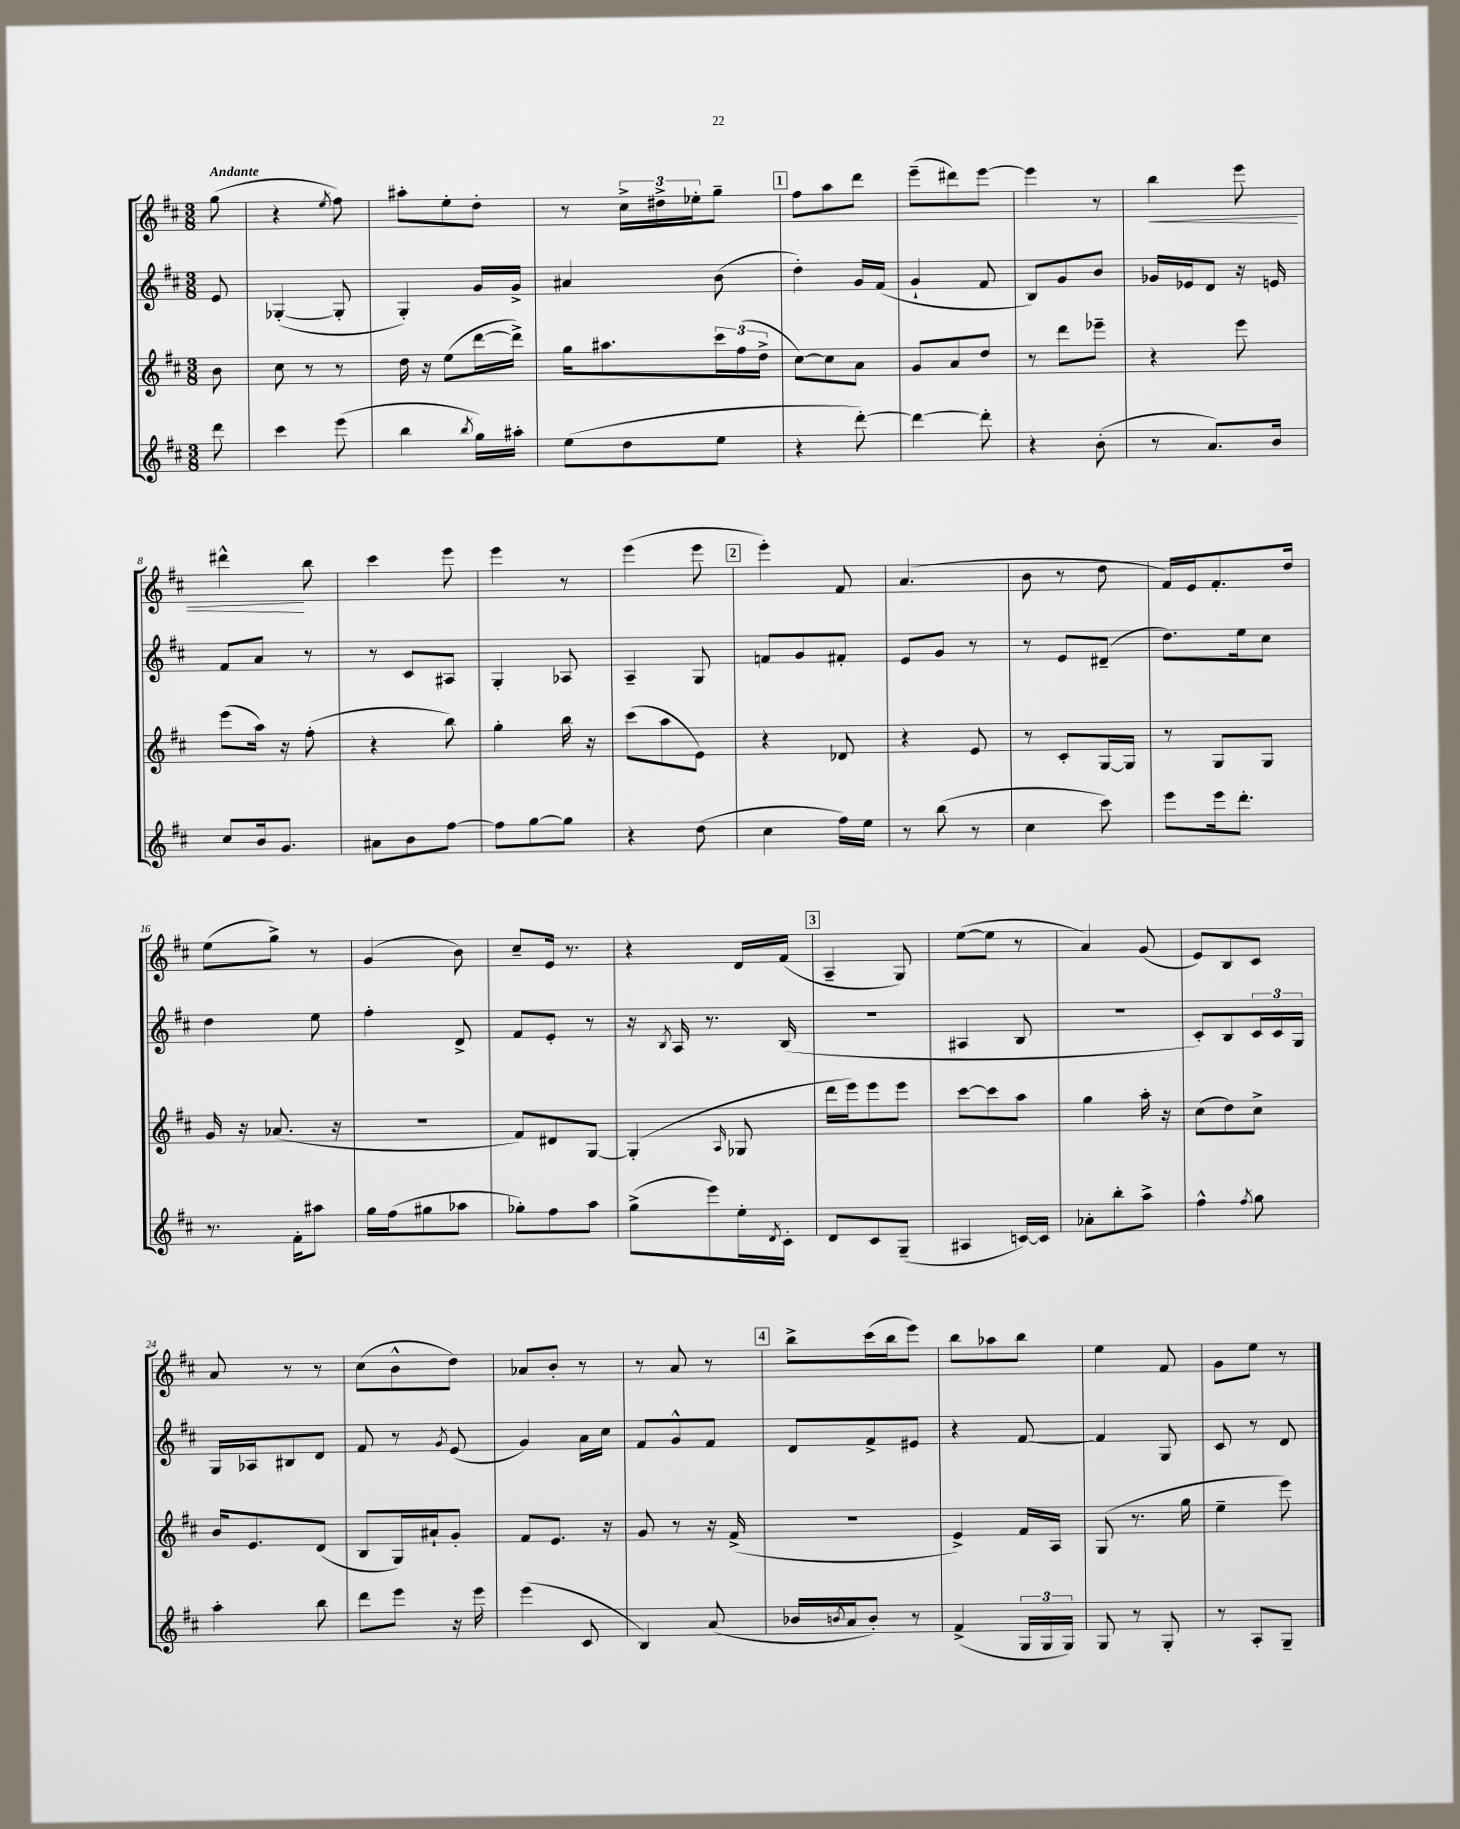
<<
\new StaffGroup <<
\new Staff = "s0" {
    \clef treble \key d \major \numericTimeSignature \time 3/8 \partial 8 \tempo "Andante"
    g''8( |
    r4 \acciaccatura { e''8 } fis''8) |
    ais''8-. e''8-. d''8-. |
    r8 \tuplet 3/2 { cis''16-> dis''16-> ees''16-. } g''8-- |
    \mark \markup { \box "1" } fis''8 a''8 d'''8 |
    e'''8--( dis'''8) e'''8~ |
    e'''4 r8 |
    b''4\< e'''8 |
    dis'''4-^\! b''8 |
    cis'''4 e'''8 |
    e'''4 r8 |
    e'''4( e'''8 |
    \mark \markup { \box "2" } e'''4-.) fis'8 |
    a'4.( |
    b'8 r8 d''8 |
    fis'16) e'16 fis'8.-. d''16 |
    e''8( g''8->) r8 |
    g'4( b'8) |
    cis''8-- e'16 r8. |
    r4 d'16 fis'16( |
    \mark \markup { \box "3" } a4-- g8) |
    e''8~( e''8 r8 |
    a'4) g'8( |
    e'8) b8 cis'8 |
    a'8 r8 r8 |
    cis''8( b'8-^ d''8) |
    aes'8 b'8-. r8 |
    r8 a'8 r8 |
    \mark \markup { \box "4" } b''8-> cis'''16( b''16 e'''8) |
    b''8 aes''8 b''8 |
    e''4 fis'8 |
    g'8 e''8 r8 \bar "|." |
}
\new Staff = "s1" {
    \clef treble \key d \major \numericTimeSignature \time 3/8 \partial 8
    e'8 |
    ges4~-.( ges8-. |
    g4-.) g'16 g'16-> |
    ais'4 b'8( |
    \mark \markup { \box "1" } d''4-.) g'16 fis'16( |
    g'4-! fis'8 |
    b8) g'8 b'8 |
    ges'16 ees'16 d'8 r16 e'16 |
    fis'8 a'8 r8 |
    r8 cis'8 ais8 |
    g4-. aes8 |
    a4-- g8 |
    \mark \markup { \box "2" } f'8 g'8 fis'8-. |
    e'8 g'8 r8 |
    r8 e'8 dis'8--( |
    d''8.) e''16 cis''8 |
    d''4 e''8 |
    fis''4-. d'8-> |
    fis'8 e'8-. r8 |
    r16 \acciaccatura { b8 } a16 r8. b16( |
    \mark \markup { \box "3" } R4. |
    ais4 b8 |
    R4. |
    cis'8-.) b8 \tuplet 3/2 { cis'16 cis'16 g16 } |
    g16 aes16 bis8 d'8 |
    fis'8 r8 \acciaccatura { g'8 } e'8( |
    g'4) a'16 cis''16 |
    fis'8 g'8-^ fis'8 |
    \mark \markup { \box "4" } d'8 fis'8-> eis'8 |
    r4 fis'8~ |
    fis'4 g8 |
    cis'8 r8 d'8 \bar "|." |
}
\new Staff = "s2" {
    \clef treble \key d \major \numericTimeSignature \time 3/8 \partial 8
    b'8 |
    cis''8 r8 r8 |
    d''16 r16 e''8( d'''16~ d'''16->) |
    g''16 ais''8. \tuplet 3/2 { cis'''16 fis''16( d''16-> } |
    \mark \markup { \box "1" } cis''8~) cis''8 a'8 |
    g'8 a'8 d''8 |
    r8 d'''8 ees'''8-- |
    r4 e'''8 |
    e'''8( a''16) r16 fis''8-.( |
    r4 b''8) |
    g''4-. b''16 r16 |
    cis'''8( a''8 e'8) |
    \mark \markup { \box "2" } r4 des'8 |
    r4 e'8 |
    r8 cis'8-. g16~ g16 |
    r8 g8 g8 |
    g'16 r16 aes'8.( r16 |
    R4. |
    fis'8) dis'8 g8~ |
    g4-.( \grace { a16 } ges8 |
    \mark \markup { \box "3" } d'''16 e'''16) e'''8 e'''8 |
    cis'''8~ cis'''8 a''8 |
    g''4 a''16-. r16 |
    cis''8( d''8) cis''8-> |
    b'16 e'8. d'8( |
    b8 g16) ais'16-! g'8-. |
    fis'8 e'8. r16 |
    g'8 r8 r16 fis'16->( |
    \mark \markup { \box "4" } R4. |
    e'4->) fis'16 a16 |
    g8( r8. g''16 |
    e''4-- e'''8) \bar "|." |
}
\new Staff = "s3" {
    \clef treble \key d \major \numericTimeSignature \time 3/8 \partial 8
    d'''8 |
    cis'''4 e'''8( |
    b''4 \acciaccatura { b''8 } g''16) ais''16-. |
    e''8( d''8 e''8 |
    \mark \markup { \box "1" } r4 d'''8~-.) |
    d'''4~ d'''8-. |
    r4 b'8-.( |
    r8 a'8.) b'16 |
    cis''8 b'16 g'8. |
    ais'8 b'8 fis''8~ |
    fis''8 g''8~ g''8 |
    r4 d''8( |
    \mark \markup { \box "2" } cis''4 fis''16) e''16 |
    r8 b''8( r8 |
    cis''4 cis'''8) |
    e'''8 e'''16 d'''8.-. |
    r8. fis'16-. ais''8 |
    g''16 fis''16( gis''8 aes''8 |
    ges''8-.) fis''8 a''8 |
    g''8->( e'''8) e''16-. \acciaccatura { d'8 } cis'16-. |
    \mark \markup { \box "3" } d'8 cis'8 g8--( |
    ais4 c'16~) c'16 |
    aes'8-. b''8-. a''8-> |
    fis''4-^ \acciaccatura { fis''8 } g''8 |
    a''4-. b''8 |
    d'''8 e'''8 r16 e'''16 |
    e'''4( cis'8 |
    b4) a'8( |
    \mark \markup { \box "4" } bes'16 \acciaccatura { b'8 } a'16 b'8-.) r8 |
    fis'4->( \tuplet 3/2 { g16 g16 g16) } |
    g8 r8 g8-. |
    r8 a8-. g8-- \bar "|." |
}
>>
>>
